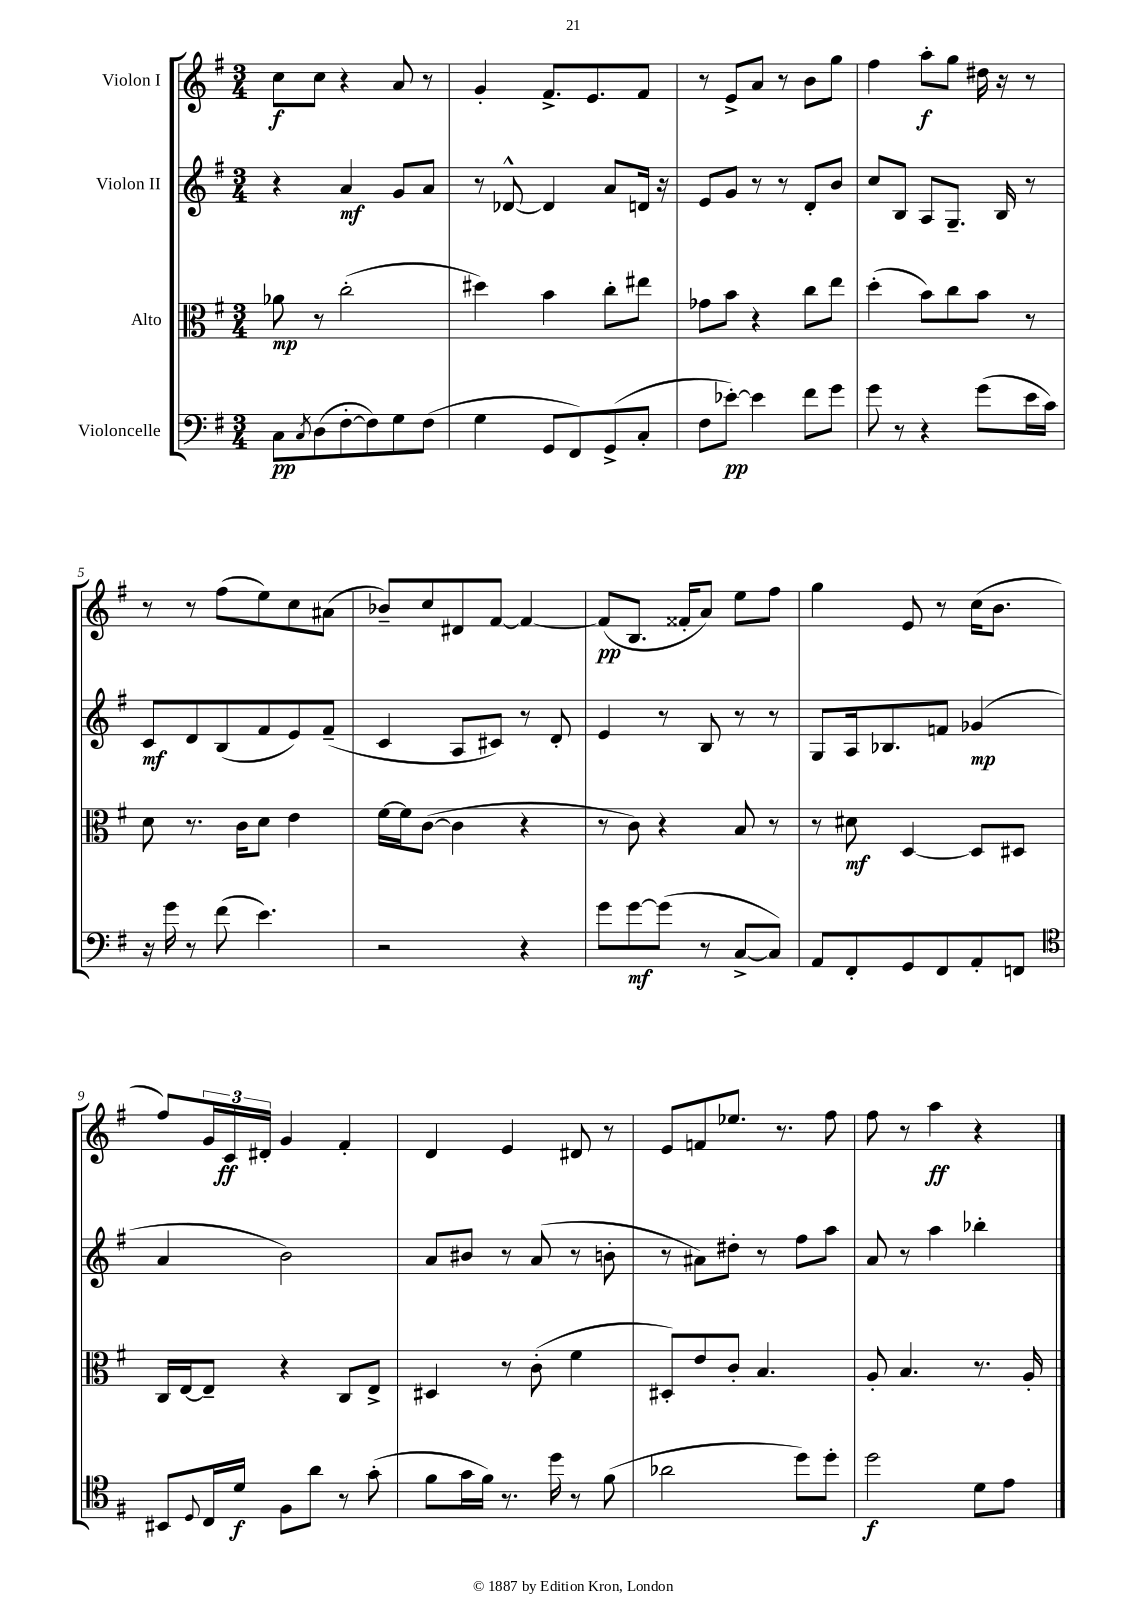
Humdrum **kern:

**kern	**dynam	**kern	**dynam	**kern	**dynam	**kern	**dynam
*part4	*part4	*part3	*part3	*part2	*part2	*part1	*part1
*staff4	*staff4	*staff3	*staff3	*staff2	*staff2	*staff1	*staff1
*I"Violoncelle	*	*I"Alto	*	*I"Violon II	*	*I"Violon I	*
*clefF4	*	*clefC3	*	*clefG2	*	*clefG2	*
*k[f#]	*	*k[f#]	*	*k[f#]	*	*k[f#]	*
*M3/4	*	*M3/4	*	*M3/4	*	*M3/4	*
=1	=1	=1	=1	=1	=1	=1	=1
8C\L	pp	8a-X\	mp	4r	.	8cc\L	f
8qC/	.	.	.	.	.	.	.
(8D\	.	8r	.	.	.	8cc\J	.
[8F#'\	.	(2cc'\	.	4a/	mf	4r	.
8F#\])	.	.	.	.	.	.	.
8G\	.	.	.	8g/L	.	8a/	.
(8F#\J	.	.	.	8a/J	.	8r	.
=2	=2	=2	=2	=2	=2	=2	=2
4G\	.	4dd#X\)	.	8r	.	4g'/	.
.	.	.	.	[8d-X^^/	.	.	.
8GG/L	.	4b\	.	4d-/]	.	8.f#^/L	.
8FF#/)	.	.	.	.	.	.	.
.	.	.	.	.	.	8.e/	.
(8GG^/	.	8cc'\L	.	8a/L	.	.	.
8C'/J	.	8ee#X\J	.	16dn/Jk	.	8f#/J	.
.	.	.	.	16r	.	.	.
=3	=3	=3	=3	=3	=3	=3	=3
8F#\L	.	8g-X\L	.	8e/L	.	8r	.
[8e-X'\J)	pp	8b\J	.	8g/J	.	8e^/L	.
4e-\]	.	4r	.	8r	.	8a/J	.
.	.	.	.	8r	.	8r	.
8f#\L	.	8cc\L	.	8d'/L	.	8b\L	.
8g\J	.	8ee\J	.	8b/J	.	8gg\J	.
=4	=4	=4	=4	=4	=4	=4	=4
8g\	.	(4dd'\	.	8cc/L	.	4ff#\	.
8r	.	.	.	8B/J	.	.	.
4r	.	8b\L)	.	8A/L	.	8aa'\L	f
.	.	8cc\	.	8.G~/J	.	8gg\J	.
(8g\L	.	8b\J	.	.	.	16dd#X\	.
.	.	.	.	16B/	.	16r	.
16e\L	.	8r	.	8r	.	8r	.
16c\JJ)	.	.	.	.	.	.	.
!!LO:LB:g=z
=5	=5	=5	=5	=5	=5	=5	=5
16r	.	8d\	.	8c/L	mf	8r	.
16g\	.	.	.	.	.	.	.
8r	.	8.r	.	8d/	.	8r	.
(8f#\	.	.	.	(8B/	.	(8ff#\L	.
.	.	16c\KL	.	.	.	.	.
4.e\)	.	8d\J	.	8f#/	.	8ee\)	.
.	.	4e\	.	8e/)	.	8cc\	.
.	.	.	.	(8f#~/J	.	(8a#X\J	.
=6	=6	=6	=6	=6	=6	=6	=6
2r	.	[16f#\LL	.	4c/	.	8b-X~/L)	.
.	.	16f#\J]	.	.	.	.	.
.	.	([8c\J	.	.	.	8cc/	.
.	.	4c\]	.	8A/L	.	8d#X/	.
.	.	.	.	8c#X/J)	.	[8f#/J	.
4r	.	4r	.	8r	.	4f#/_	.
.	.	.	.	8d'/	.	.	.
=7	=7	=7	=7	=7	=7	=7	=7
8g\L	.	8r	.	4e/	.	(8f#/L]	pp
[8g\	mf	8c\)	.	.	.	8.B/J	.
(8g\J]	.	4r	.	8r	.	.	.
.	.	.	.	.	.	16f##X'/KL	.
8r	.	.	.	8B/	.	8a/J)	.
[8C^/L	.	8B/	.	8r	.	8ee\L	.
8C/J])	.	8r	.	8r	.	8ff#\J	.
=8	=8	=8	=8	=8	=8	=8	=8
8AA/L	.	8r	.	8G/L	.	4gg\	.
8FF#'/	.	8d#X\	mf	16A/k	.	.	.
.	.	.	.	8.B-X/	.	.	.
8GG/	.	[4D/	.	.	.	8e/	.
8FF#/	.	.	.	8fn/J	.	8r	.
8AA'/	.	8D/L]	.	(4g-X/	mp	(16cc\KL	.
.	.	.	.	.	.	8.b\J	.
8FFn/J	.	8D#X/J	.	.	.	.	.
!!LO:LB:g=z
=9	=9	=9	=9	=9	=9	=9	=9
*clefC4	*	*	*	*	*	*	*
8BB#X/L	.	16C/LL	.	4a/	.	8ff#/L)	.
.	.	[16E/J	.	.	.	.	.
8qqD/	.	.	.	.	.	.	.
16C/L	.	8E~/J]	.	.	.	24g/L	.
.	.	.	.	.	.	24c/	ff
16d/JJ	f	.	.	.	.	.	.
.	.	.	.	.	.	24d#X'/JJ	.
8F#\L	.	4r	.	2b\)	.	4g/	.
8a\J	.	.	.	.	.	.	.
8r	.	8C/L	.	.	.	4f#'/	.
(8g'\	.	8E^/J	.	.	.	.	.
=10	=10	=10	=10	=10	=10	=10	=10
8f#\L	.	4D#X/	.	8a/L	.	4d/	.
16g\L	.	.	.	8b#X/J	.	.	.
16f#\JJ)	.	.	.	.	.	.	.
8.r	.	8r	.	8r	.	4e/	.
.	.	(8c'\	.	(8a/	.	.	.
16dd\	.	.	.	.	.	.	.
8r	.	4f#\	.	8r	.	8d#X/	.
(8f#\	.	.	.	8bn'\	.	8r	.
=11	=11	=11	=11	=11	=11	=11	=11
2a-X\	.	8D#X'/L)	.	8r	.	8e/L	.
.	.	8e/	.	8a#X\L)	.	8fn/	.
.	.	8c'/J	.	8dd#X'\J	.	8.ee-X/J	.
.	.	4.B/	.	8r	.	.	.
.	.	.	.	.	.	8.r	.
8dd\L)	.	.	.	8ff#\L	.	.	.
8dd'\J	.	.	.	8aa\J	.	8ff#\	.
=12	=12	=12	=12	=12	=12	=12	=12
2dd\	f	8A'/	.	8a/	.	8ff#\	.
.	.	4.B/	.	8r	.	8r	.
.	.	.	.	4aa\	.	4aa\	ff
8d\L	.	8.r	.	4bb-X'\	.	4r	.
8e\J	.	.	.	.	.	.	.
.	.	16A'/	.	.	.	.	.
==	==	==	==	==	==	==	==
*-	*-	*-	*-	*-	*-	*-	*-
